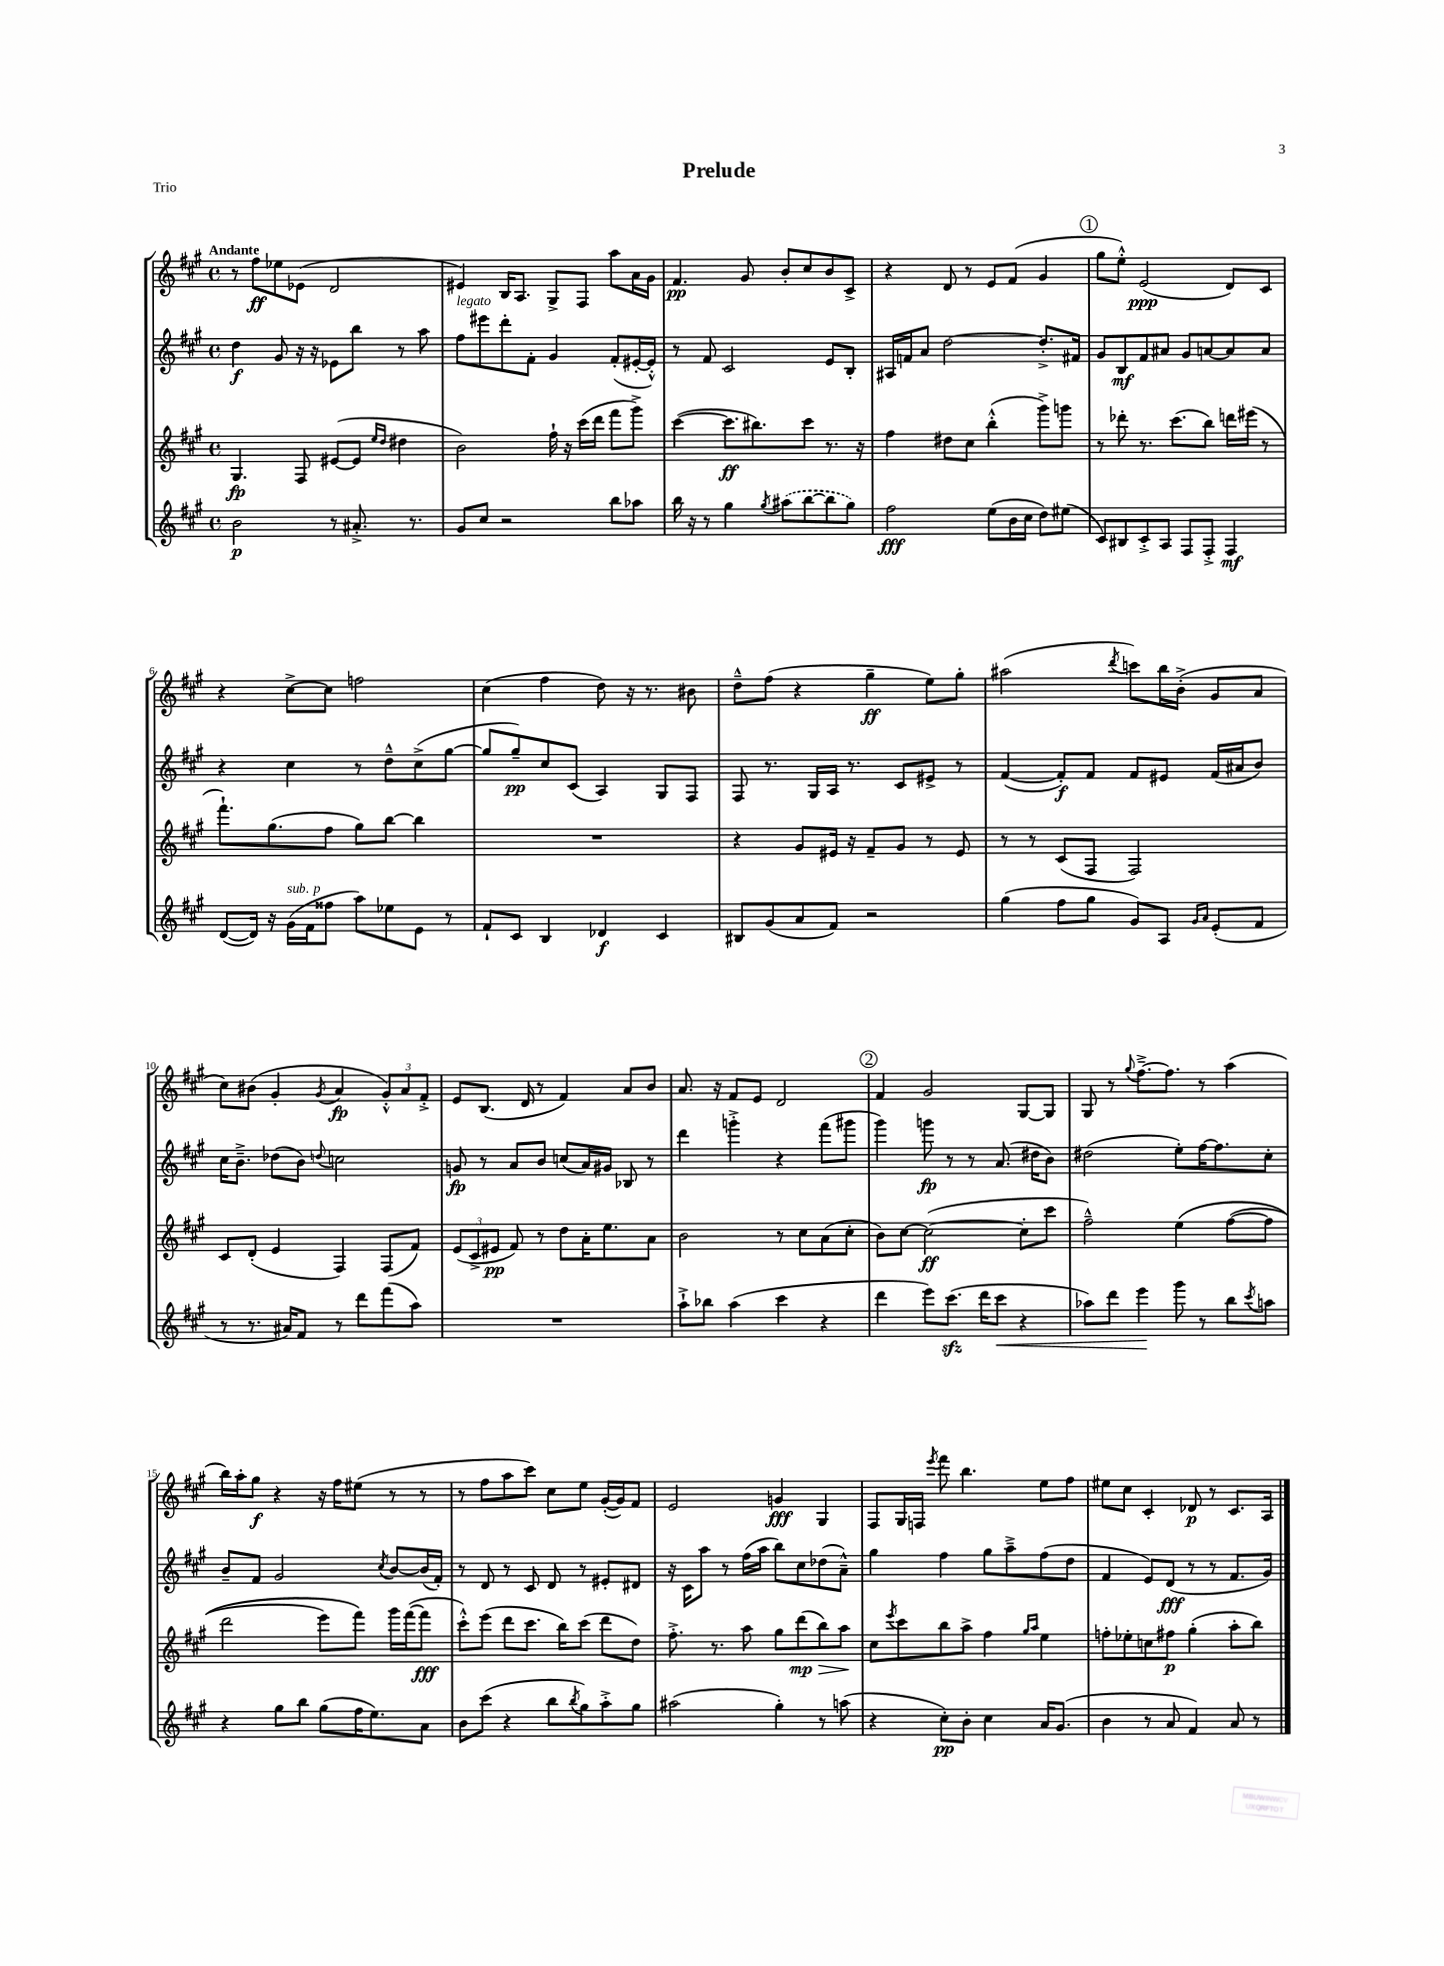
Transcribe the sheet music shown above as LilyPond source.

\header { title = "Prelude" piece = "Trio" }
<<
\new StaffGroup <<
\new Staff = "s0" {
    \clef treble \key a \major \defaultTimeSignature \time 4/4 \tempo "Andante"
    r8 fis''8\ff ees''8 ees'8( d'2 |
    eis'4) b16 a8. gis8-> fis8 a''8 a'16 gis'16 |
    fis'4.\pp gis'8 b'8-. cis''8 b'8 cis'8-> |
    r4 d'8 r8 e'8 fis'8( gis'4 |
    \mark \markup { \circle "1" } gis''8 e''8-.-^) e'2\ppp( d'8) cis'8 |
    r4 cis''8~-> cis''8 f''2 |
    cis''4( fis''4 d''8) r16 r8. bis'8 |
    d''8---^ fis''8( r4 gis''4--\ff e''8) gis''8-. |
    ais''2( \acciaccatura { d'''8 } c'''8) b''16 b'16-.->( gis'8 a'8 |
    cis''8) bis'8( gis'4-. \acciaccatura { gis'8 } a'4\fp \tuplet 3/2 { gis'8-.-^) a'8 fis'8-.-> } |
    e'8 b8.( d'16 r8 fis'4) a'8 b'8 |
    a'8. r16 fis'8 e'8 d'2 |
    \mark \markup { \circle "2" } fis'4 gis'2 gis8~ gis8 |
    gis8 r8 \appoggiatura { gis''8 } fis''8.~---> fis''8. r8 a''4( |
    b''16) a''16-. gis''8\f r4 r16 fis''16 eis''8( r8 r8 |
    r8 fis''8 a''8 cis'''8) cis''8 e''8 gis'16~-.( gis'16) fis'8 |
    e'2 g'4\fff gis4 |
    fis8 gis16 f16 \acciaccatura { e'''8 } fis'''8 b''4. e''8 fis''8 |
    eis''8 cis''8 cis'4-. des'8\p r8 cis'8. a16 \bar "|." |
}
\new Staff = "s1" {
    \clef treble \key a \major \defaultTimeSignature \time 4/4
    d''4\f gis'8 r16 r16 ees'8 b''8 r8 a''8 |
    fis''8^\markup { \italic "legato" } eis'''8 d'''8-. fis'8-. gis'4 fis'8-.( eis'16~-. eis'16-.-^) |
    r8 fis'8 cis'2 e'8 b8-. |
    ais16 f'16 a'8 d''2~ d''8.-.-> fis'16 |
    \mark \markup { \circle "1" } gis'8 b8\mf fis'8 ais'8 gis'8 a'8~ a'8 a'8 |
    r4 cis''4 r8 d''8---^ cis''8->( gis''8~ |
    gis''8 gis''8--\pp) cis''8 cis'8( a4) gis8 fis8 |
    fis8 r8. gis16 a16 r8. cis'8 eis'8-> r8 |
    fis'4~( fis'8-.\f) fis'8 fis'8 eis'8 fis'16( ais'16 b'8) |
    cis''16 b'8.---> des''8( b'8) \appoggiatura { d''8 } c''2 |
    g'8\fp r8 a'8 b'8 c''8( a'16) gis'16 bes8 r8 |
    d'''4 g'''4-.-> r4 fis'''8( gis'''8 |
    \mark \markup { \circle "2" } gis'''4) g'''8\fp r8 r8 a'8.( dis''16 b'8) |
    dis''2( e''8-.) fis''16~ fis''8. cis''8-. |
    b'8-- fis'8 gis'2 \acciaccatura { cis''8 } b'8~ b'16( fis'16-.) |
    r8 d'8 r8 cis'8 d'8 r8 eis'8-. dis'8 |
    r16 cis'16 a''8 r8 fis''16( a''16 b''8) cis''8 des''8( a'8---^) |
    gis''4 fis''4 gis''8 a''8---> fis''8( d''8 |
    fis'4 e'8) d'8\fff( r8 r8 fis'8. gis'16) \bar "|." |
}
\new Staff = "s2" {
    \clef treble \key a \major \defaultTimeSignature \time 4/4
    gis4.\fp fis8 eis'8~( eis'8 \grace { e''16 d''16 } dis''4 |
    b'2) fis''16-! r16 cis'''16( d'''16 fis'''8 gis'''8->) |
    cis'''4~( cis'''8.\ff bis''8.) cis'''8 r8. r16 |
    fis''4 dis''8 cis''8 b''4-.-^( gis'''8->) g'''8 |
    \mark \markup { \circle "1" } r8 des'''8-. r8. cis'''8.( b''8) d'''16 eis'''16( r8 |
    fis'''8.-!) gis''8.( fis''8 gis''8) b''8~ b''4 |
    R1 |
    r4 gis'8 eis'16 r16 fis'8-- gis'8 r8 eis'8 |
    r8 r8 cis'8( fis8 fis2) |
    cis'8 d'8-.( e'4 fis4) fis8( fis'8) |
    \tuplet 3/2 { e'8( cis'8-> eis'8\pp } fis'8) r8 d''8 a'16-. e''8. a'8 |
    b'2 r8 cis''8 a'8( cis''8-. |
    \mark \markup { \circle "2" } b'8) cis''8~ cis''2~\ff( cis''8-. cis'''8 |
    fis''2---^) e''4\( fis''8~( fis''8 |
    d'''2 e'''8) fis'''8\) gis'''16 fis'''16~( fis'''8\fff |
    cis'''8-.-^) e'''8( d'''8 cis'''8. b''16) cis'''8( d'''8 d''8) |
    fis''8.-.-> r8. a''8 gis''8 d'''8\mp\>( b''8) a''8\! |
    cis''8 \acciaccatura { e'''8 } cis'''8 b''8 a''8-> fis''4 \grace { gis''16 a''16 } e''4 |
    f''8-. ees''8-. c''8 fis''8\p gis''4-.( a''8-. b''8) \bar "|." |
}
\new Staff = "s3" {
    \clef treble \key a \major \defaultTimeSignature \time 4/4
    b'2\p r8 ais'8.-.-> r8. |
    gis'8 cis''8 r2 b''8 aes''8 |
    b''16 r16 r8 gis''4 \acciaccatura { gis''8 } \once \slurDashed ais''8( b''8~ b''8 gis''8) |
    fis''2\fff e''8( b'16 cis''16 d''8) eis''8( |
    \mark \markup { \circle "1" } cis'8) bis8 cis'8-.-> a8 fis8 fis8-.-> fis4\mf |
    d'8~( d'16) r16 gis'16^\markup { \italic "sub. p" }( fis'16 fisis''8 a''8) ees''8 e'8 r8 |
    fis'8-! cis'8 b4 des'4\f cis'4 |
    bis8 gis'8( a'8 fis'8) r2 |
    gis''4( fis''8 gis''8 gis'8) a8 \grace { gis'16 a'16 } e'8-.( fis'8 |
    r8 r8. ais'16) fis'8 r8 d'''8 fis'''8( a''8) |
    R1 |
    a''8-!-> bes''8 a''4( cis'''4 r4 |
    \mark \markup { \circle "2" } d'''4 e'''8) cis'''8.\sfz( d'''16 cis'''8\< r4 |
    aes''8) d'''8 e'''4\! gis'''8 r8 b''8 \acciaccatura { cis'''8 } a''8 |
    r4 gis''8 b''8 gis''8( fis''16 e''8.) a'8 |
    b'8 cis'''8( r4 b''8 \acciaccatura { b''8 } gis''8) a''8-.-> gis''8 |
    ais''2( gis''4-.) r8 a''8( |
    r4 cis''8-.\pp) b'8-. cis''4 a'16 gis'8.( |
    b'4 r8 a'8 fis'4) a'8 r8 \bar "|." |
}
>>
>>
